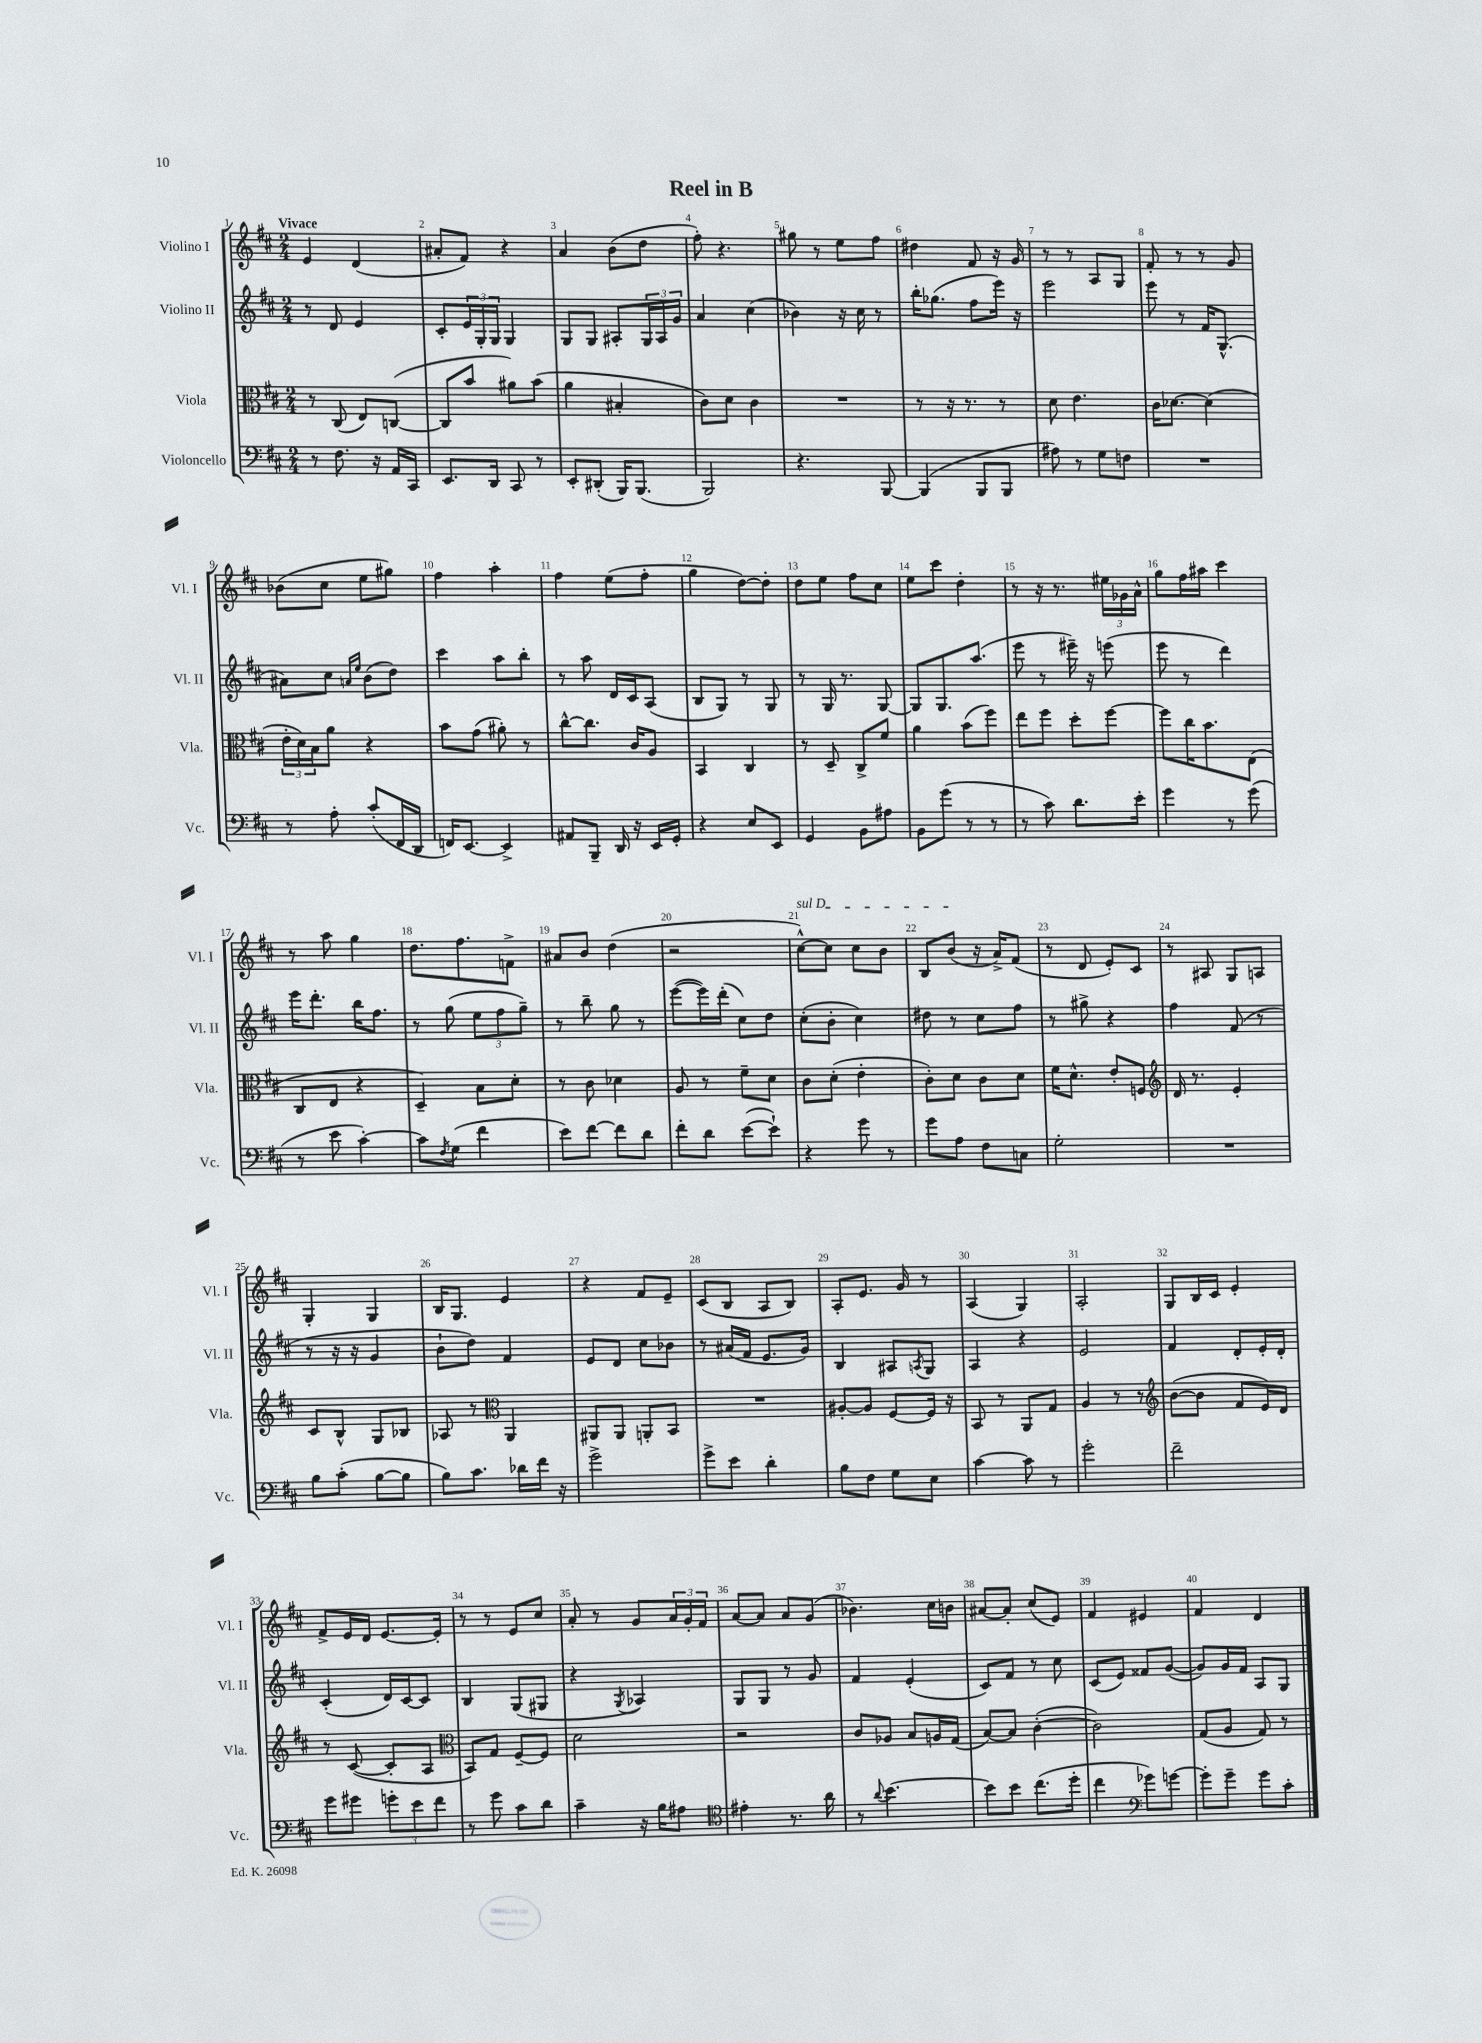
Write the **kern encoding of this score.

**kern	**kern	**kern	**kern
*staff4	*staff3	*staff2	*staff1
*clefF4	*clefC3	*clefG2	*clefG2
*k[f#c#]	*k[f#c#]	*k[f#c#]	*k[f#c#]
*M2/4	*M2/4	*M2/4	*M2/4
8r	8r	8r	4e/
8.F#\	(8C#/	8d/	.
.	8E/L)	4e/	(4d/
16r	.	.	.
16AA/LL	([8C/J	.	.
16CC#/JJ	.	.	.
=	=	=	=
8.EE/L	8C/]L	8c#'/L	8a#'/L
.	8b/J	24e/L	8f#/J)
.	.	24G'/	.
16DD/Jk	.	.	.
.	.	24G/JJ	.
8CC#/	8a#\L)	4G/	4r
8r	(8b\J	.	.
=	=	=	=
8EE'/L	4a\	8G/L	4a/
(8DD#'/J	.	8G/J	.
16BBB/LK)	4B#'/	8A#'/L	(8b\L
(8.BBB/J	.	.	.
.	.	24G/L	8dd\J
.	.	24A#/	.
.	.	24g/JJ	.
=	=	=	=
2BBB/)	8c#\L)	4a/	8ff#'\)
.	8d\J	.	4.r
.	4c#\	(4cc#\	.
=	=	=	=
4.r	2r	4b-\)	8gg#\
.	.	.	8r
.	.	16r	8ee\L
.	.	16cc#\	.
[8BBB/	.	8r	8ff#\J
=	=	=	=
(4BBB/]	8r	16bb'\LK	4dd#\
.	.	(8.gg-\J	.
.	16r	.	.
.	8.r	.	.
8BBB/L	.	8ff#\L	8f#/
8BBB/J	8r	16eee\Jk)	16r
.	.	16r	16g/
=	=	=	=
8A#\)	8d\	2eee\	8r
8r	4.e\	.	8r
8G\L	.	.	8A/L
8F\J	.	.	8G/J
=	=	=	=
2r	16c#\LK	8eee\	8f#'/
.	[8.d-\J	.	.
.	.	8r	8r
.	(4d-\]	16f#/LK	8r
.	.	(8.G^^/J	.
.	.	.	8g/
=	=	=	=
8r	24e'\LL	8a#\L)	(8b-\L
.	24d\)	.	.
.	24B\J	.	.
8A'\	8a\J	8cc#\J	8cc#\J
.	.	16qqa/LL	.
.	.	16qqee/JJ	.
(8c#'/L	4r	(8b\L	8ee\L
16FF#/L	.	8dd\J)	8gg#\J)
16DD/JJ	.	.	.
=	=	=	=
16FF/LK)	8b\L	4ccc#\	4ff#\
[8.EE/J	.	.	.
.	(8g\J	.	.
4EE^/]	8a#'\)	8aa\L	4aa'\
.	8r	8bb'\J	.
=	=	=	=
8AA#/L	[8cc#^^\L	8r	4ff#\
8BBB~/J	8.cc#\]J	8aa\	.
16DD/	.	16d/LL	(8ee\L
16r	16c#/LK	16c#/J	.
16EE/LL	8A/J	(8A/J	8ff#'\J
16GG'/JJ	.	.	.
=	=	=	=
4r	4BB/	8B/L	4gg\
.	.	8G/J)	.
8E/L	4C#/	8r	[8dd\L)
8EE/J	.	8G/	8dd'\]J
=	=	=	=
4GG/	8r	8r	8dd\L
.	8D~/	16G/	8ee\J
.	.	8.r	.
8BB\L	8C#^/L	.	8ff#\L
8A#\J	8f#/J	[8G/	8cc#\J
=	=	=	=
8BB\L	4a\	8G/]L	8ee\L
(8g\J	.	8.G/	8ccc#\J
8r	(8b\L	.	4dd'\
.	.	(8.aa/J	.
8r	8ff#\J)	.	.
=	=	=	=
8r	8ee\L	8eee\	8r
8c#\)	8ff#\J	8r	16r
.	.	.	8.r
8.d\L	8dd'\L	16eee#~\)	.
.	.	16r	.
.	[8ff#\J	(8eee\	24ee#\LL
.	.	.	24g-\
16e'\Jk	.	.	.
.	.	.	24a^^\JJ
=	=	=	=
4g\	8ff#\]L	8eee\	8gg\L
.	16cc#\K	8r	16ff#\L
.	8.b\	.	16aa#\JJ
8r	.	4ddd\)	4ccc#\
(8g\	(8E\J	.	.
=	=	=	=
8r	8C#/L	16eee\LK	8r
.	.	8.ddd'\J	.
8e\	8E/J	.	8aa\
[4c#'\)	4r	16bb\LK	4gg\
.	.	8.ff#\J	.
=	=	=	=
8c#\]L	4D~/)	8r	8.dd\L
8qF#/	.	.	.
(8G\J	.	(8gg\	.
.	.	.	8.ff#\
4f#\	8B\L	12ee\L	.
.	.	12ff#\	.
.	8d'\J	.	8f^\J
.	.	12gg~\J)	.
=	=	=	=
8e\L)	8r	8r	8a#/L
[8f#\J	8c#\	8bb~\	8b/J
8f#\]L	4d-\	8gg\	(4dd\
8d\J	.	8r	.
=	=	=	=
8f#'\L	8A/	([8eee\L	2r
8d\J	8r	16eee\]L)	.
.	.	(16ddd'\JJ	.
([8e\L	8f#~\L	8cc#\L)	.
8e`\]J)	8d\J	8dd\J	.
=	=	=	=
4r	8c#\L	(8cc#'\L	[8cc#^^\L)
.	(8d'\J	8b'\J	8cc#\]J
8g\	4e'\	4cc#\)	8cc#\L
8r	.	.	8b\J
=	=	=	=
8g\L	8c#'\L)	8dd#\	8B/L
8A\J	8d\J	8r	(8b/J
8F#\L	8c#\L	8cc#\L	16r
.	.	.	16a^/LK)
8C\J	8d\J	8ff#\J	(8f#/J
=	=	=	=
2G'\	16f#\LK	8r	8r
.	8.d^^\J	.	.
.	.	8gg#^\	8d/
.	8e'/L	4r	8e'/L)
.	8F/J	.	8c#/J
=	=	=	=
*	*clefG2	*	*
2r	16d/	4ff#\	8r
.	8.r	.	.
.	.	.	8A#/
.	4e'/	(8f#/	8G/L
.	.	8r	8A/J
=	=	=	=
8B\L	8c#/L	8r	4G'/
(8c#'\J	8B^^/J	16r	.
.	.	16r	.
[8B\L	8G/L	4g/	4G/
8B\]J	8B-/J	.	.
=	=	=	=
8B\L)	8A-/	8b`\L	16B/LK
.	.	.	8.G/J
8.c#\J	8r	8dd\J)	.
*	*clefC3	*	*
.	4AA/	4f#/	4e/
16d-\LL	.	.	.
16f#\JJ	.	.	.
16r	.	.	.
=	=	=	=
2g^\	8AA#/L	8e/L	4r
.	8AA#/J	8d/J	.
.	8AA'/L	8cc#\L	8f#/L
.	8BB/J	8b-\J	8e~/J
=	=	=	=
8g^\L	2r	8r	(8c#/L
8e\J	.	(16a#/LL	8B/J
.	.	16f#/JJ	.
4d'\	.	8.e/L	8A/L
.	.	.	8B/J)
.	.	16g/Jk)	.
=	=	=	=
8B\L	[8A#'/L	4B/	8A'/L
8F#\J	8A#/]J	.	8.e/J
8G\L	[8F#/L	8A#/L	.
.	.	.	16g/
.	.	8qA/	.
8E\J	16F#/]Jk	8G/J	8r
.	16r	.	.
=	=	=	=
[4c#\	8BB/	4A/	(4A/
.	8r	.	.
8c#\]	8AA/L	4r	4G/)
8r	8G/J	.	.
=	=	=	=
2g'\	4A/	2e/	2A'/
.	8r	.	.
.	8r	.	.
=	=	=	=
*	*clefG2	*	*
2f#~\	([8b\L	4f#/	8G/L
.	8b\]J	.	16B/L
.	.	.	16c#/JJ
.	8f#/L	8d'/L	4e'/
.	16e/L)	16e'/L	.
.	16d/JJ	16d'/JJ	.
=	=	=	=
8g\L	8r	(4c#'/	8f#^/L
8g#\J	([8c#/	.	16e/L
.	.	.	16d/JJ
12g'\L	8c#'/]L	16d/LL)	[8.e/L
.	.	[16c#/J	.
12e\	.	.	.
.	8A/J	8c#/]J	.
12f#\J	.	.	.
.	.	.	16e'/]Jk
=	=	=	=
*	*clefC3	*	*
8r	8BB/L)	4B/	8r
8g\	8G/J	.	8r
8c#\L	[8F#~/L	(8G/L	8e/L
8d\J	8F#/]J	8G#/J	8cc#/J
=	=	=	=
4c#~\	2d\	4r	8a'/
.	.	.	8r
.	.	8qG/	.
16r	.	4A-/)	8g/L
16B\LK	.	.	.
8A#\J	.	.	24a/L
.	.	.	24g'/
.	.	.	24f#/JJ
=	=	=	=
*clefC4	*	*	*
4e#'\	2r	8G/L	[8a/L
.	.	8G/J	8a/]J
8.r	.	8r	8a/L
.	.	8g/	(8g/J
16a\	.	.	.
=	=	=	=
8r	8c#/L	4f#/	4.b-\)
8qqa/	.	.	.
[4.b\	8A-/J	.	.
.	8B/L	(4e'/	.
.	16A/L	.	16cc#\LL
.	(16G/JJ	.	16b\JJ
=	=	=	=
8b\]L	[8B/L)	8c#/L)	[8a#/L
8b\J	8B/]J	8f#/J	8a#'/]J
(8.cc#\L	([4c#'\	8r	(8cc#/L
.	.	8cc#\	8e/J)
16dd'\Jk	.	.	.
=	=	=	=
4cc#\	2c#\])	(8c#/L	4f#/
.	.	8e/J)	.
*clefF4	*	*	*
8g-\L)	.	8f##/L	4e#/
[8g\J	.	([8g/J	.
=	=	=	=
8g'\]L	(8G/L	8g/]L)	4f#/
8g~\J	8A/J	16g/L	.
.	.	16f#/JJ	.
8g\L	8G/)	8A/L	4d/
8c#'\J	8r	8G/J	.
==	==	==	==
*-	*-	*-	*-
